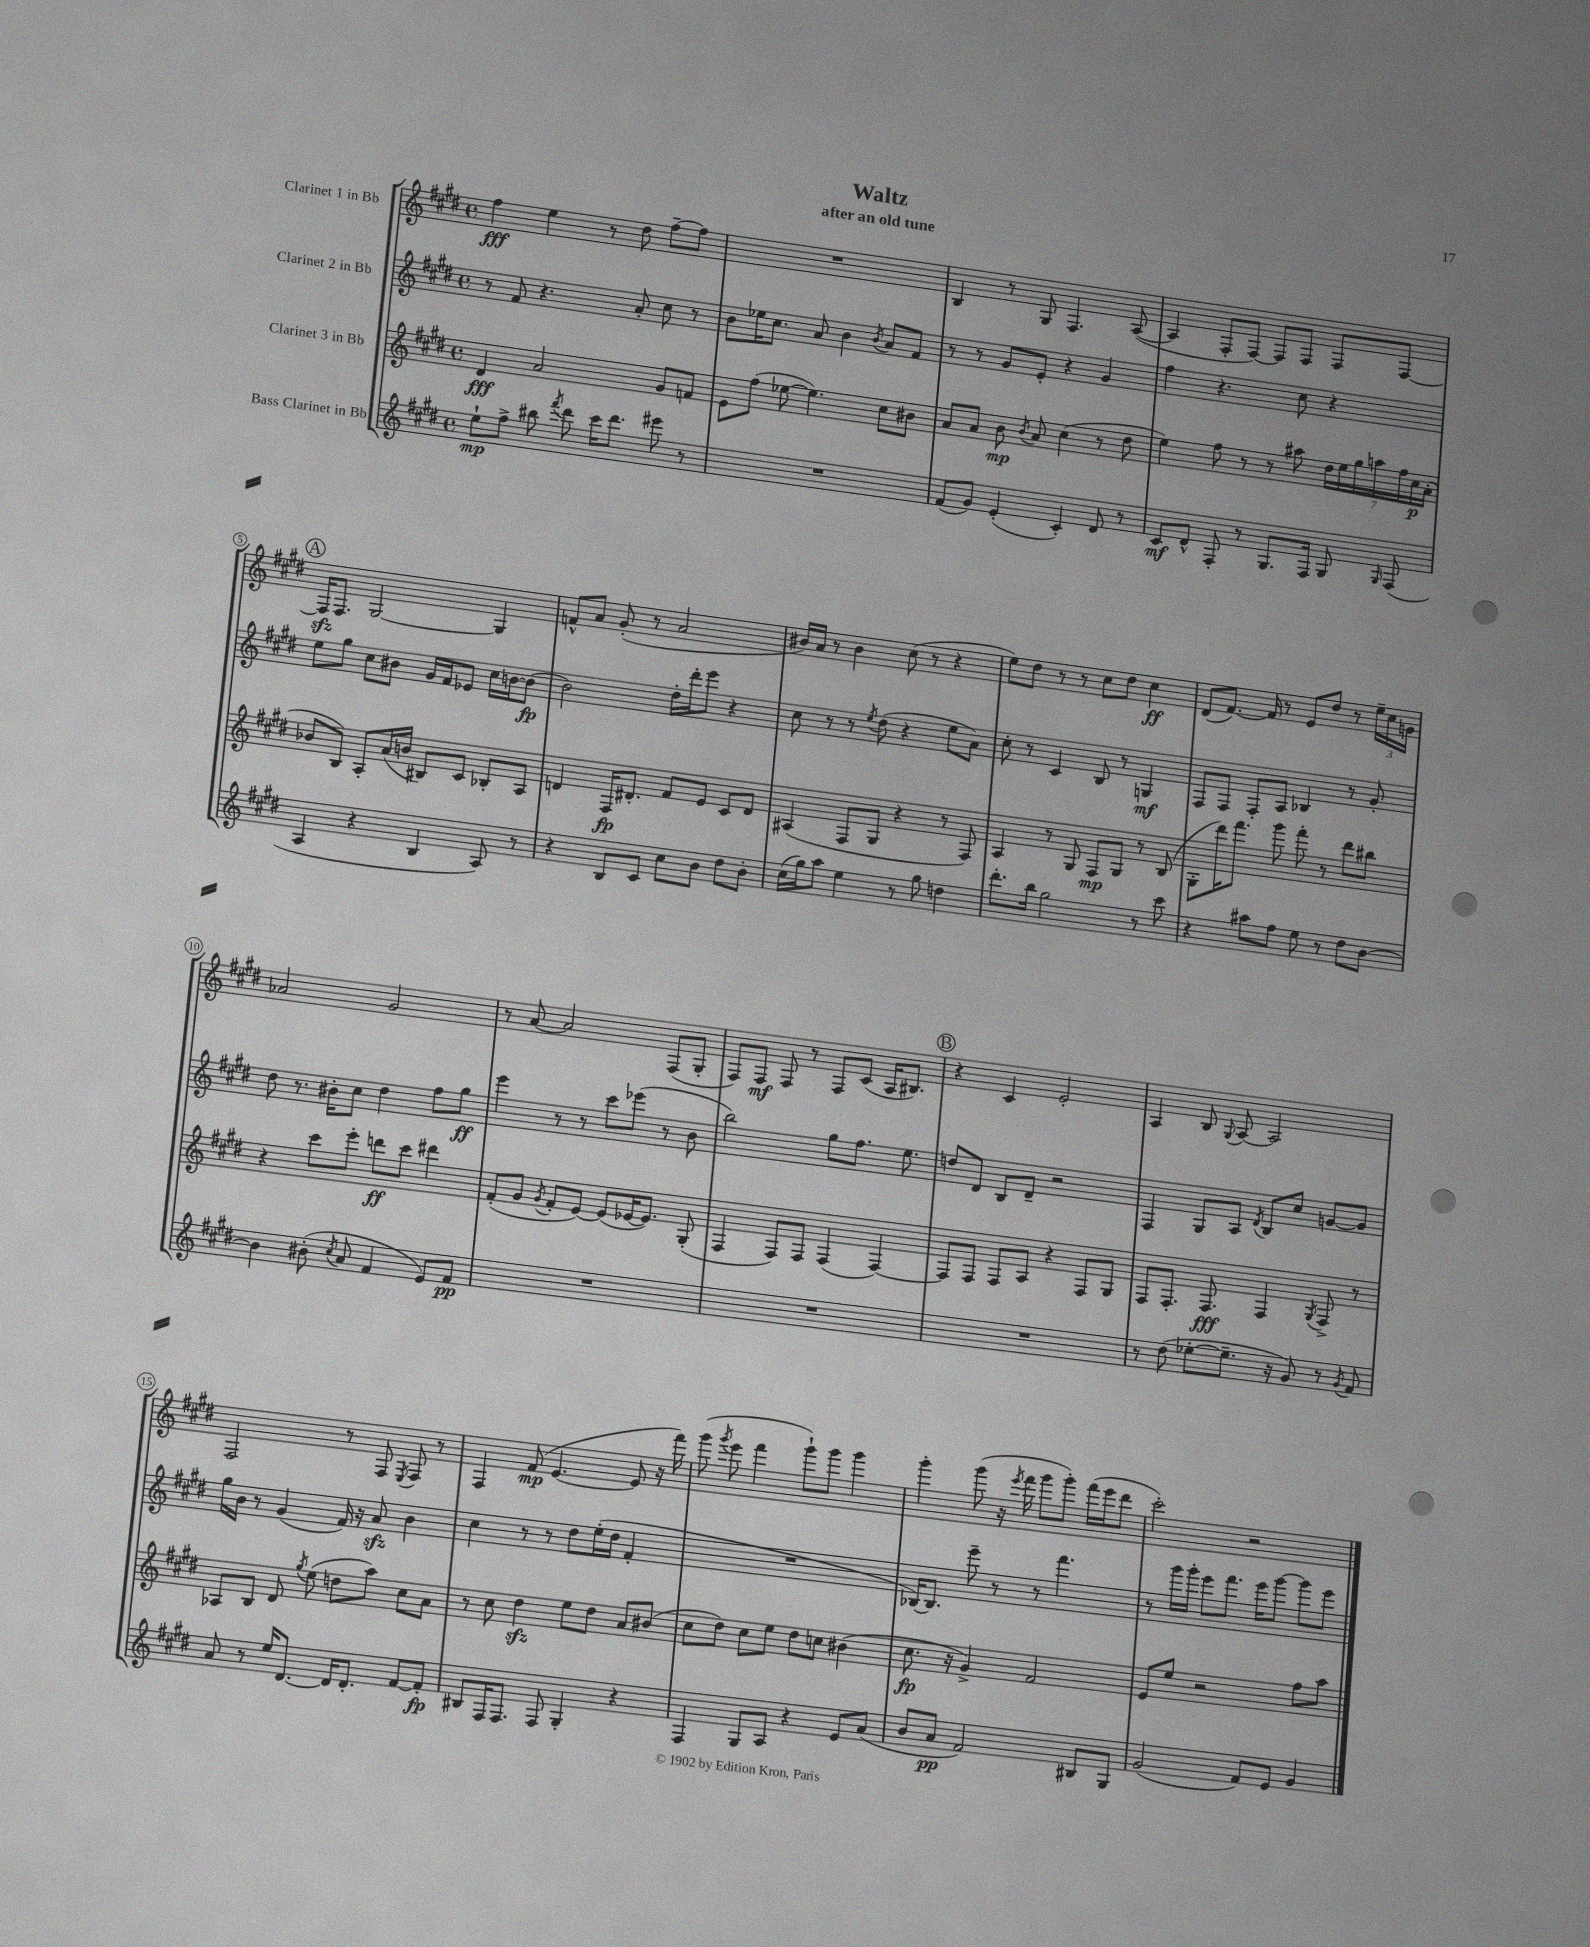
\header { title = "Waltz" subtitle = "after an old tune" }
<<
\new StaffGroup <<
\new Staff = "s0" \with { instrumentName = "Clarinet 1 in Bb" } {
    \clef treble \key e \major \defaultTimeSignature \time 4/4
    \autoBeamOff fis''4\fff e''4 r8 dis''8 fis''8[~-- fis''8] |
    R1 |
    b4 r8 gis8 fis4. a8~( |
    a4 fis8[-. fis8]~) fis8[ fis8] fis8[ fis8]~ |
    \mark \markup { \circle "A" } fis16[\sfz fis8.] gis2~ gis4 |
    f'8[-^ a'8] gis'8-.( r8 a'2 |
    bis'16[) a'16] r8 bis'4 cis''8( r8 r4 |
    e''8[) dis''8] r8 r8 cis''8[ dis''8] cis''4\ff |
    dis'8[( fis'8.]~) fis'16 r8 e'8[ dis''8] r8 \tuplet 3/2 { e''16[-- cis''16 g'16] } |
    aes'2 gis'2 |
    r8 a'8~ a'2 fis8[( gis8]-. |
    fis8[) fis8]\mf fis8 r8 fis8[ cis'8]( a16[ bis8.]) |
    \mark \markup { \circle "B" } r4 cis'4 e'2-. |
    a4 b8 \appoggiatura { gis8 } a8~ a2 |
    fis2 r8 fis8 \acciaccatura { e8 } fis8 r8 |
    fis4 fis'8\mp( e'4.~ e'8 r16 fis'''16) |
    gis'''8( \acciaccatura { gis'''8 } e'''8 fis'''4 gis'''8[-!) gis'''8] gis'''4 |
    gis'''4-. gis'''8( r16 \acciaccatura { e'''8 } fis'''16 gis'''8[ gis'''8]-.) fis'''16[( e'''16 dis'''8] |
    cis'''2-.) r2 \bar "|." |
}
\new Staff = "s1" \with { instrumentName = "Clarinet 2 in Bb" } {
    \clef treble \key e \major \defaultTimeSignature \time 4/4
    \autoBeamOff r8 fis'8 r4. a'8-. cis''8 r8 |
    b'8[ ees''16 cis''8.] a'8 b'4 \acciaccatura { b'8 } a'8[ fis'8] |
    r8 r8 gis'8[ e'8]-. r4 gis'4 |
    fis''4 r4. cis''8 r4 |
    \mark \markup { \circle "A" } e''8[ gis''8] cis''8[ bis'8] gis'16[ fis'16 ees'8] cis''16[ b'16~ b'8]\fp( |
    b'2) dis''16[-. dis'''16-. e'''8] r4 |
    cis''8 r8 r8 \acciaccatura { e''8 } dis''8( r4 e''8[ a'8]) |
    cis''8-. r8 cis'4 b8 r8 g4\mf |
    fis8[ fis8] fis8[-. a8] bes4 r8 gis'8-. |
    dis''8 r8. bis'16[-. cis''8] dis''4 fis''8[ gis''8]\ff |
    e'''4 r8 r8 cis'''8[ ees'''8]( r8 b'8 |
    b''2) gis''8[ fis''8.] e''8. |
    \mark \markup { \circle "B" } d''8[ dis'8] b8[ dis'8]-- r2 |
    fis4 gis8[ a8] \acciaccatura { dis'8 } b8[ cis''8] g'8[~ g'8] |
    gis''16[ b'16] r8 gis'4( fis'16) r16 a'8\sfz b'4 |
    cis''4 r8 r8 dis''8[ e''16-.( dis''16] fis'4-. |
    R1 |
    bes16[~) bes8.] e'''8-- r8 r8 fis'''4. |
    r8 gis'''16[ gis'''16]-. e'''8[ fis'''8.] e'''16[ gis'''8]~ gis'''8[ e'''8] \bar "|." |
}
\new Staff = "s2" \with { instrumentName = "Clarinet 3 in Bb" } {
    \clef treble \key e \major \defaultTimeSignature \time 4/4
    \autoBeamOff dis'4\fff a'2 gis'8[ f'8] |
    e'8[ fis''8]( ees''8~ ees''4.) cis''8[ bis'8] |
    a'8[ a'8] b'8\mp \acciaccatura { b'8 } a'8 cis''4( r8 dis''8 |
    e''4) fis''8 r8 r8 ais''8 \tuplet 7/4 { dis''16[ e''16 gis''16 a''16 fis''16 cis''16\p a'16]-.( } |
    \mark \markup { \circle "A" } bes'8[ b8]) a8[-. a'16( b'16] bis8[) cis'8] bes8[-. a8] |
    d'4 fis16[\fp dis'8.]-. fis'8[ e'8] cis'8[ dis'8] |
    ais4( fis8[ gis8] r4 r8 fis8) |
    a4 r8 gis8 fis8[\mp gis8] r8 b8( |
    gis8[-. dis'''16) fis'''8.] gis'''8 fis'''8-. r8 dis'''8[ bis''8] |
    r4 cis'''8[ e'''8]-. d'''8[\ff cis'''8] dis'''4 |
    fis'8[-.( gis'8] \acciaccatura { gis'8 } fis'8[-. e'8]~) e'8[( ees'16~ ees'8.]) gis8-.( |
    fis4 fis8[) fis8] fis4( fis4~) |
    \mark \markup { \circle "B" } fis8[ fis8] fis8[ a8] r4 fis8[ gis8] |
    fis8[ fis8.]-. fis8.\fff fis4 \acciaccatura { gis8 } fis8-> r8 |
    aes8[ b8] dis'8 \acciaccatura { gis''8 } e''8( d''8[ a''8]) cis''8[ a'8] |
    r8 cis''8 dis''4\sfz e''8[ dis''8] a'8[ bis'8]( |
    cis''8[ dis''8]) cis''8[ e''8] dis''8[ c''8] bis'4( |
    cis''8.\fp r16 gis'4->) fis'2 |
    e'8[ e''8] r2 fis''8[ a''8] \bar "|." |
}
\new Staff = "s3" \with { instrumentName = "Bass Clarinet in Bb" } {
    \clef treble \key e \major \defaultTimeSignature \time 4/4
    \autoBeamOff e''8[-!\mp fis''8]-> bis''8 \acciaccatura { fis'''8 } dis'''8 cis'''16[ dis'''8.] eis'''8 r8 |
    R1 |
    fis'8[( gis'8]) e'4-.( cis'4-.) dis'8 r8 |
    cis'8[\mf dis'8]-^ fis8-. r8 gis8.[ fis16] gis8 \grace { gis16 } fis8( |
    \mark \markup { \circle "A" } a4 r4 b4 a8) r8 |
    r4 b8[ cis'8] cis''8[ b'8] dis''8[ b'8]-. |
    cis''16[( gis''16) a''8] e''4 r8 gis''8 d''4 |
    dis'''8.[-. b''16] gis''2 r8 cis'''8 |
    r4 ais''8[ fis''8] e''8 r8 dis''8[ b'8]~ |
    b'4 bis'8-.( \acciaccatura { cis''8 } a'8 fis'4 e'8[) fis'8]\pp |
    R1 |
    R1 |
    \mark \markup { \circle "B" } R1 |
    r8 dis''8( ees''8[~-. ees''8.]-- r16 gis'8) r8 \acciaccatura { gis'8 } fis'8 |
    a'8 r8 e''16[ dis'8.]~ dis'16[ dis'8.]-. fis'8[~ fis'8]-.\fp |
    bis8[ fis16 fis8.] fis8 gis4-. r4 |
    fis4 gis8[ a8] r4 e'8[ a'8]( |
    b'8[ a'8]\pp fis'2) bis8[ gis8] |
    gis'2( fis'8[) e'8] gis'4 \bar "|." |
}
>>
>>
\layout { \context { \Score \override BarNumber.stencil = #(make-stencil-circler 0.1 0.3 ly:text-interface::print) } }
